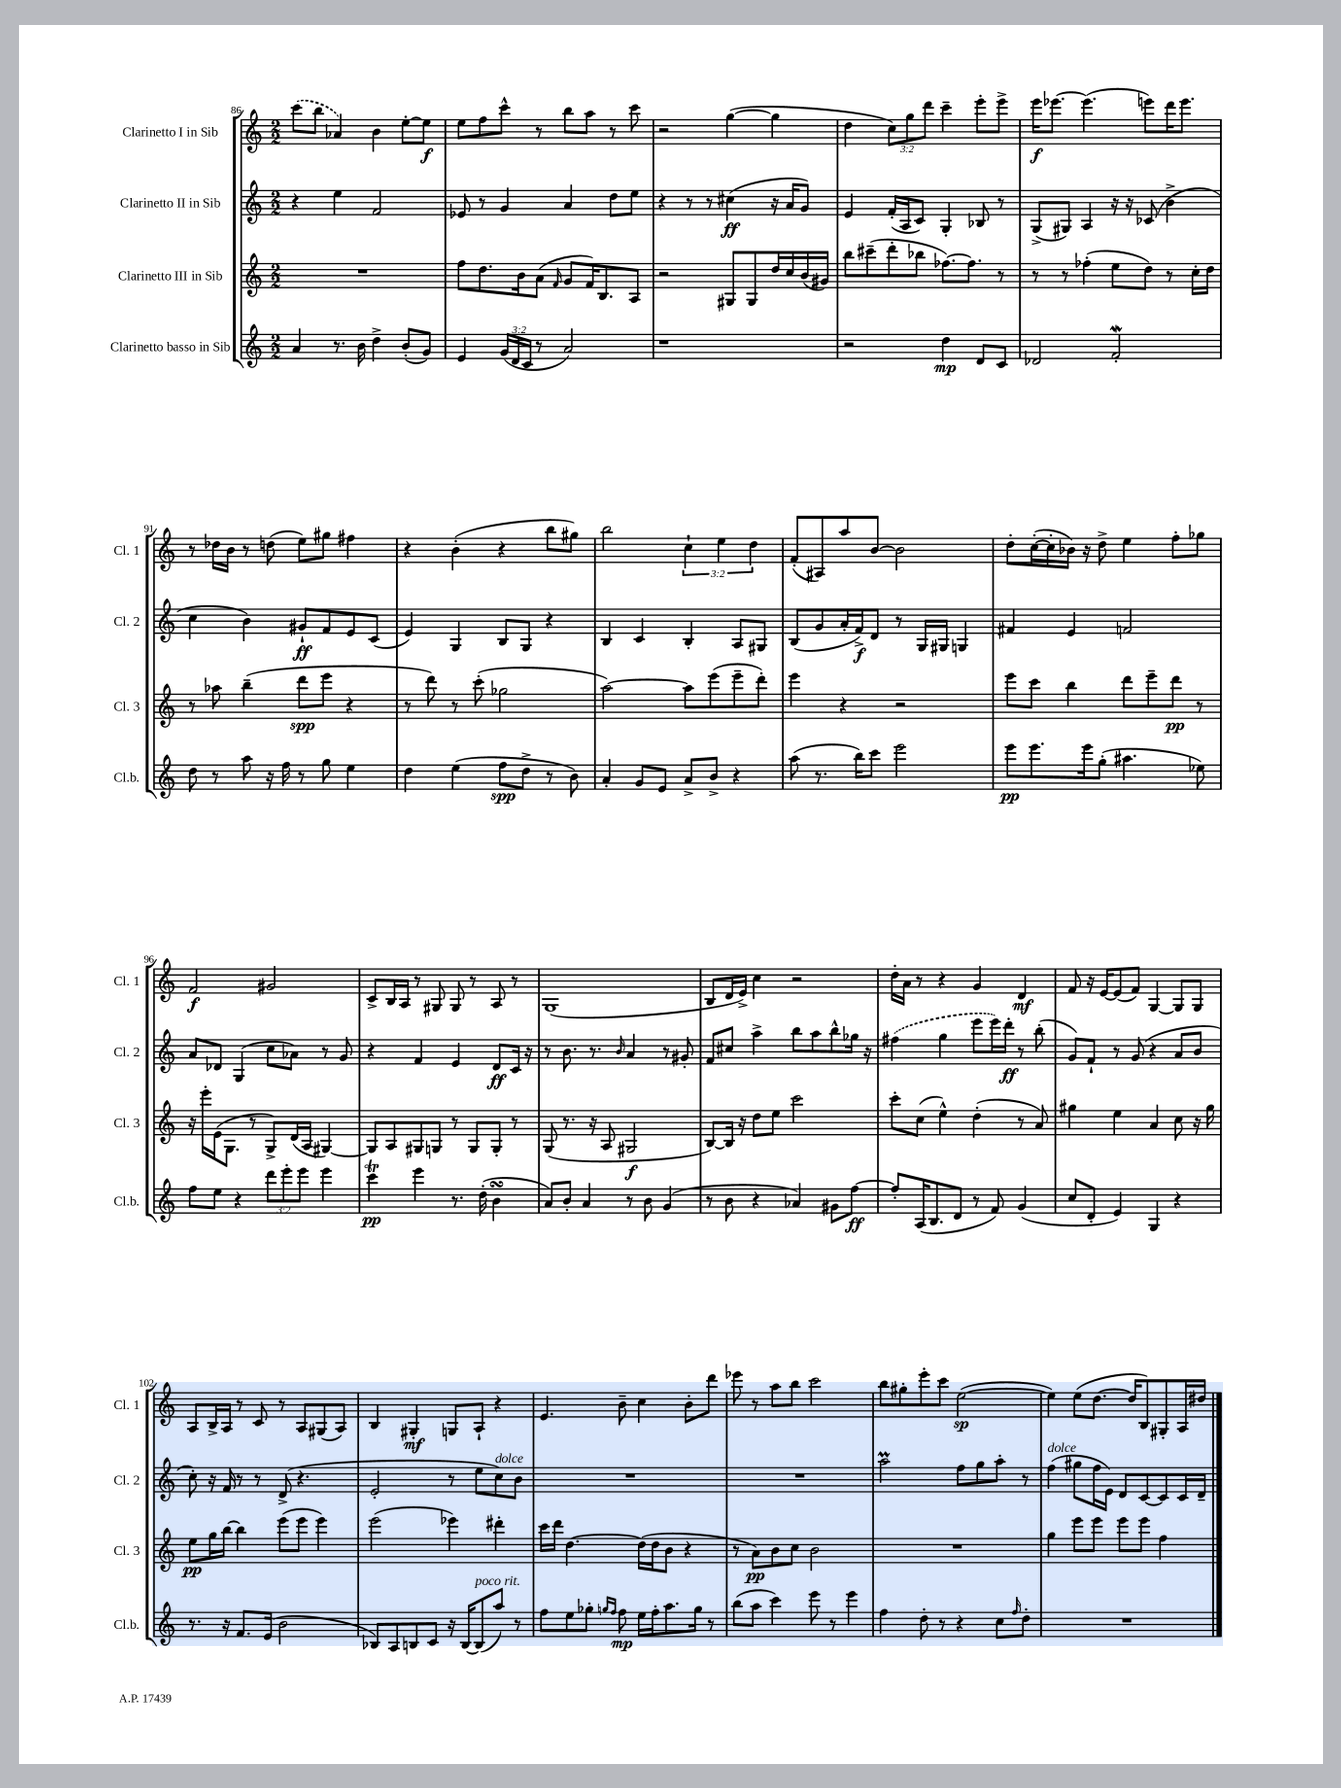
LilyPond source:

<<
\new StaffGroup <<
\new Staff = "s0" \with { instrumentName = "Clarinetto I in Sib" shortInstrumentName = "Cl. 1" } {
    \clef treble \key c \major \numericTimeSignature \time 2/2 \override Staff.TupletNumber.text = #tuplet-number::calc-fraction-text
    \once \slurDashed c'''8( b''8 aes'4) b'4 e''8~-. e''8\f |
    e''8 f''8 c'''8-^ r8 b''8 a''8 r8 c'''8 |
    r2 g''4~( g''4 |
    d''4 \tuplet 3/2 { c''8) g''8 d'''8 } c'''4-- e'''8-. e'''8-> |
    e'''16\f ees'''8.~ ees'''4.( e'''8) d'''16 e'''8. |
    r8 des''16 b'16 r8 d''8( e''8) gis''8 fis''4 |
    r4 b'4-.( r4 b''8 gis''8) |
    b''2 \tuplet 3/2 { c''4-! e''4 d''4 } |
    f'8-.( ais8) a''8 b'8~ b'2 |
    d''8-. c''16~-.( c''16-. bes'16) r16 d''8-> e''4 f''8-. ges''8 |
    f'2\f gis'2 |
    c'8-> b16 a16 r8 gis8 gis8 r8 a8 r8 |
    g1( |
    b8 d'16 e'16->) c''4 r2 |
    d''16-. a'16 r8 r4 g'4 d'4\mf |
    f'8 r16 e'16~ e'8( f'8) g4~ g8 g8 |
    a8 b16-> a16 r8 c'8 r8 a8 gis8( a8) |
    b4 gis4-.\mf g8 a8-! r4 |
    e'4. b'8-- c''4 b'8-. d'''8 |
    ees'''8 r8 a''8 b''8 c'''2 |
    b''8 gis''8-. e'''8-. c'''8 e''2~\sp( |
    e''4) e''8( d''8.~ d''16 b8) gis8-. a16 dis''16 \bar "|." |
}
\new Staff = "s1" \with { instrumentName = "Clarinetto II in Sib" shortInstrumentName = "Cl. 2" } {
    \clef treble \key c \major \numericTimeSignature \time 2/2
    r4 e''4 f'2 |
    ees'8 r8 g'4 a'4 d''8 e''8 |
    r4 r8 r8 cis''4\ff( r16 a'16 g'8) |
    e'4 f'16-.( a16 c'8) g4-. bes8 r8 |
    g8->( gis8) a4 r16 r16 ces'8( b'4-> |
    c''4 b'4) gis'8-!\ff f'8 e'8 c'8( |
    e'4) g4 b8 g8 r4 |
    b4 c'4 b4-. a8 gis8 |
    b8( g'8 a'16-. f'16->\f) d'8 r8 g16 gis16 g4 |
    fis'4 e'4 f'2 |
    a'8 des'8 g4( c''8 aes'8) r8 g'8 |
    r4 f'4 e'4 d'8\ff c'16 r16 |
    r8 b'8. r8. \grace { b'16 } a'4 r8 gis'8-. |
    f'8 cis''8 a''4-> b''8 a''8 b''8-^ ges''16 r16 |
    \once \slurDashed fis''4( g''4 e'''8 e'''16) d'''16-.\ff r8 b''8-.( |
    g'8) f'8-! r8 g'8( r4 a'8 b'8 |
    c''8-.) r16 f'16 r8 r8 d'8->( r4. |
    e'2-. r8 e''8 c''8^\markup { \italic "dolce" }) b'8 |
    R1 |
    R1 |
    a''2\prall f''8 g''8 a''8-. r8 |
    f''4^\markup { \italic "dolce" }( gis''8 f''16 e'16) d'8 c'8~ c'8 c'16 d'16-- \bar "|." |
}
\new Staff = "s2" \with { instrumentName = "Clarinetto III in Sib" shortInstrumentName = "Cl. 3" } {
    \clef treble \key c \major \numericTimeSignature \time 2/2
    R1 |
    f''8 d''8. b'16 a'8( \grace { f'16 } g'8 f'16) b8. a8 |
    r2 gis8 gis8 d''16 c''16 b'16( gis'16) |
    b''8 cis'''8--( d'''8-. bes''8 fes''8.~) fes''8. r8 |
    r8 r8 fes''4-.( e''8 d''8) r8 c''16-. d''16 |
    r8 aes''8 b''4--( d'''8\spp e'''8 r4 |
    r8 d'''8) r8 c'''8-.( ges''2 |
    a''2~) a''8 e'''8( e'''8-- d'''8-.) |
    e'''4 r4 r2 |
    e'''8 c'''8 b''4 d'''8 e'''8-- d'''8\pp r8 |
    r16 e'''16-. e'16( g8. r8 g8->) d'16( a16 gis4~) |
    gis8 a8 gis8 g8 r8 g8 g8-. r8 |
    g8( r8. r16 a8 gis2\f |
    b8~) b16 r16 d''8 e''8 c'''2 |
    c'''8-. c''8( e''4-^) d''4-.( r8 a'8) |
    gis''4 e''4 a'4 c''8 r16 gis''16 |
    e''8\pp g''16 b''16~ b''4 e'''8( e'''8 e'''4) |
    e'''2( ees'''4) dis'''4-. |
    c'''16 d'''16 d''4.~ d''16( d''16 b'8 r4 |
    r8 a'8\pp) b'8 c''8 b'2 |
    R1 |
    g''4 e'''8 e'''8 e'''8 e'''8 f''4 \bar "|." |
}
\new Staff = "s3" \with { instrumentName = "Clarinetto basso in Sib" shortInstrumentName = "Cl.b." } {
    \clef treble \key c \major \numericTimeSignature \time 2/2 \override Staff.TupletNumber.text = #tuplet-number::calc-fraction-text
    a'4 r8. b'16 d''4-> b'8-.( g'8) |
    e'4 \tuplet 3/2 { g'16( d'16 c'16 } r8 a'2) |
    r1 |
    r2 d''4\mp d'8 c'8 |
    des'2 f'2-.\mordent |
    d''8 r8 a''8 r16 f''16 r8 g''8 e''4 |
    d''4 e''4( f''8\spp d''8-> r8 b'8) |
    a'4-. g'8 e'8 a'8-> b'8-> r4 |
    a''8( r8. b''16) c'''8 e'''2 |
    e'''8\pp e'''8. e'''16 g''8-.( ais''4. ees''8) |
    f''8 e''8 r4 \tuplet 3/2 { d'''8 e'''8-. e'''8 } e'''4 |
    c'''4\trill\pp e'''4 r8. d''16-.( b'4\turn |
    a'8) b'8-. a'4 r8 b'8 g'4( |
    r8 b'8 r4 aes'4) gis'8 f''8~\ff |
    f''8-. a16( b8. d'8 r8 f'8) g'4( |
    c''8 d'8-. e'4) g4 r4 |
    r8. r16 f'8. e'16( b'2 |
    bes8) a8 b8 c'8 r16 b16~ b8^\markup { \italic "poco rit." }( a''8) r8 |
    f''8 e''8 ges''8-. \grace { g''16 f''16 } f''8\mp e''16 f''16-. a''8. g''16 r8 |
    b''8( a''8 c'''4) e'''8 r8 e'''4 |
    f''4 d''8-. r8 r4 c''8 \grace { f''16 } d''8-. |
    R1 \bar "|." |
}
>>
>>
\layout { \context { \Score currentBarNumber = #86 } }
